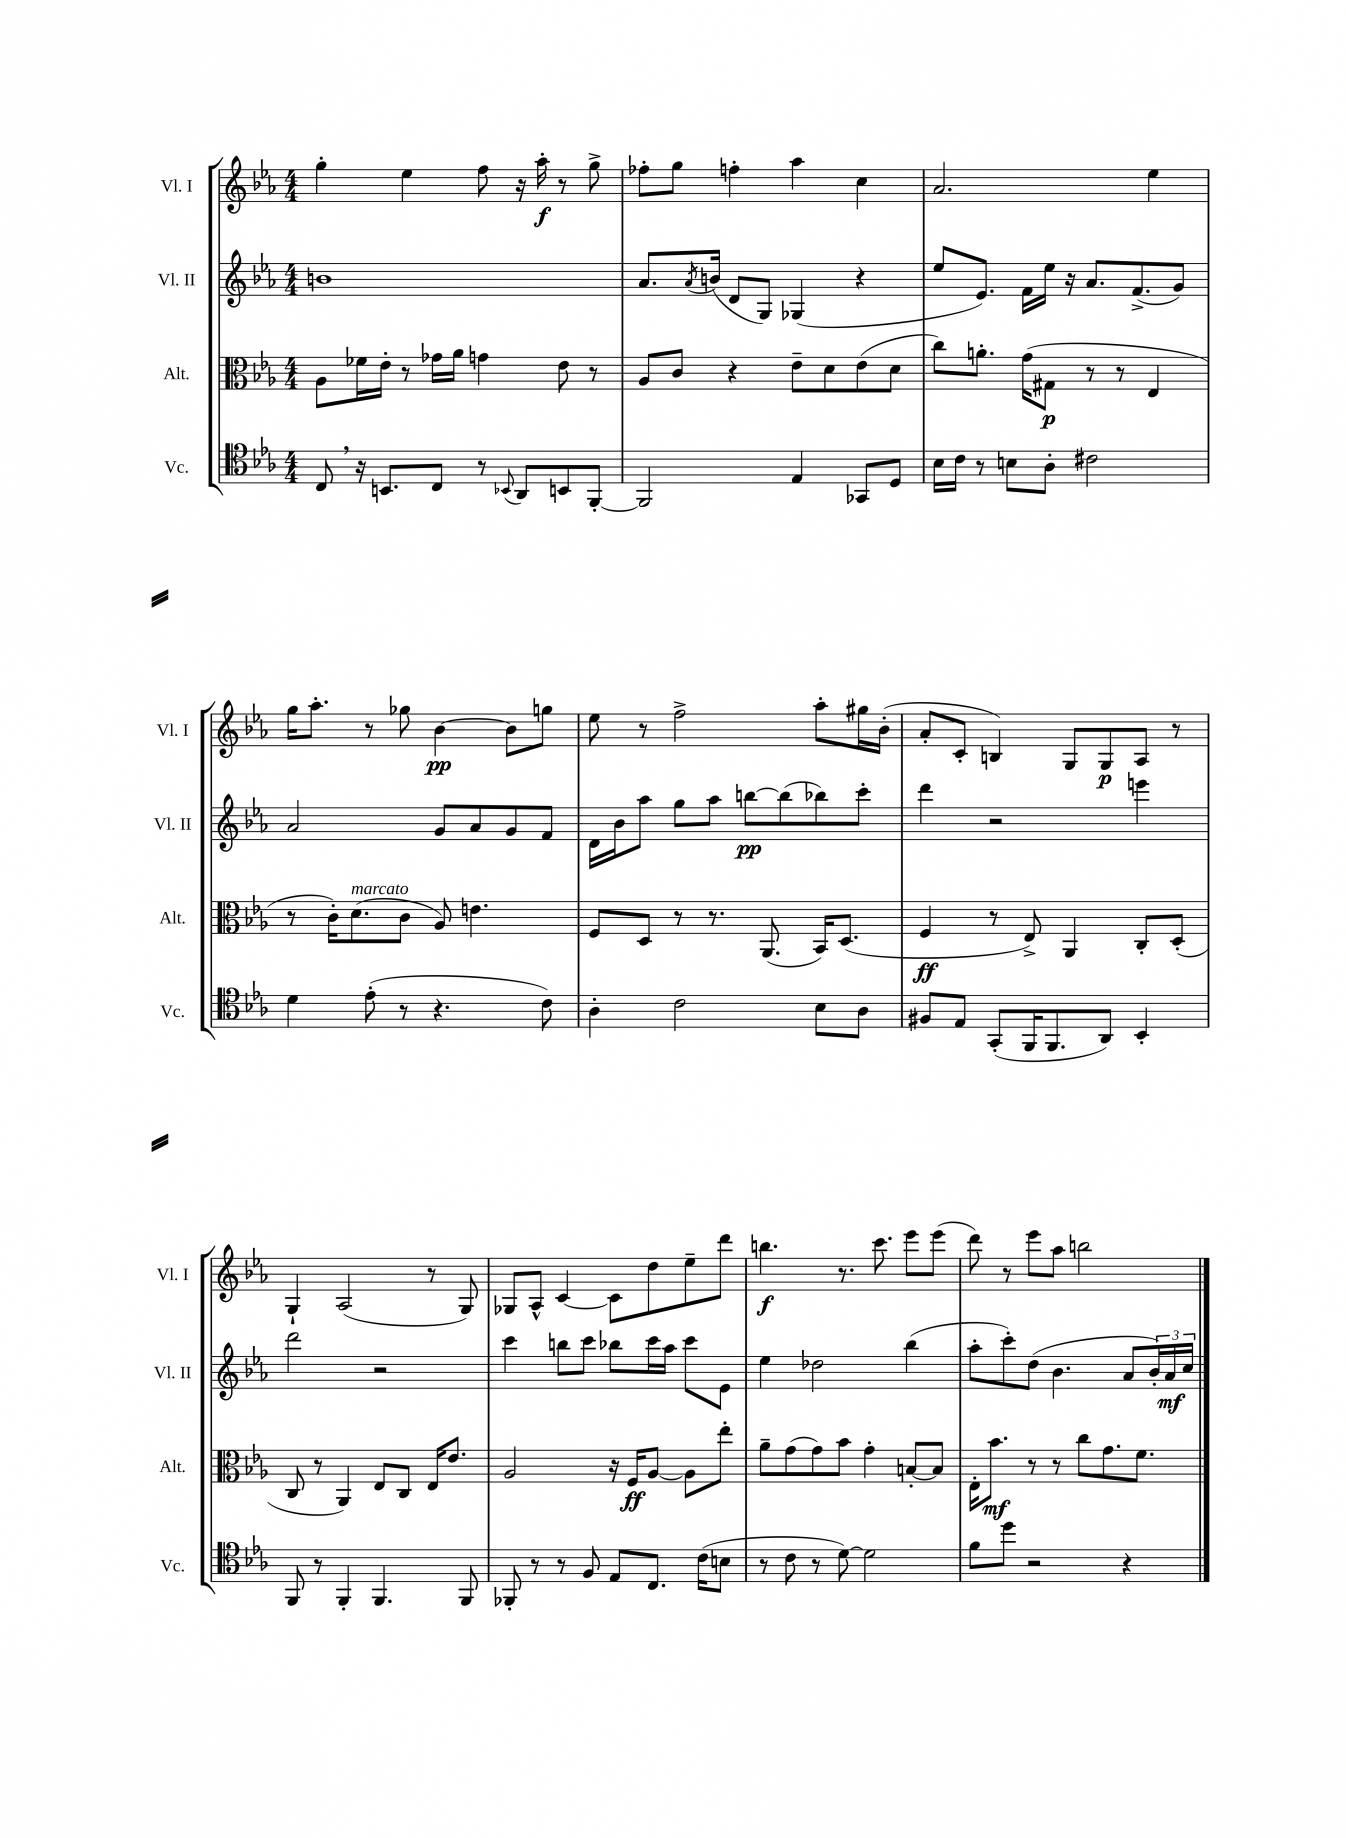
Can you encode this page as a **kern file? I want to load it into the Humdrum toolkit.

**kern	**kern	**dynam	**kern	**dynam	**kern	**dynam
*part4	*part3	*part3	*part2	*part2	*part1	*part1
*staff4	*staff3	*staff3	*staff2	*staff2	*staff1	*staff1
*I"Vc.	*I"Alt.	*	*I"Vl. II	*	*I"Vl. I	*
*I'Vc.	*I'Alt.	*	*I'Vl. II	*	*I'Vl. I	*
*clefC4	*clefC3	*	*clefG2	*	*clefG2	*
*k[b-e-a-]	*k[b-e-a-]	*	*k[b-e-a-]	*	*k[b-e-a-]	*
*M4/4	*M4/4	*	*M4/4	*	*M4/4	*
=5	=5	=5	=5	=5	=5	=5
8C,/	8A-\L	.	1bn	.	4gg'\	.
16r	16f-X\L	.	.	.	.	.
8.BBn/L	16e-'\JJ	.	.	.	.	.
.	8r	.	.	.	4ee-\	.
8C/J	16g-X\LL	.	.	.	.	.
.	16a-\JJ	.	.	.	.	.
8r	4gn\	.	.	.	8ff\	.
8qqBB-X/	.	.	.	.	.	.
8AA-/L	.	.	.	.	16r	.
.	.	.	.	.	16aa-'\	f
8BBn/	8e-\	.	.	.	8r	.
[8FF'/J	8r	.	.	.	8gg^\	.
=6	=6	=6	=6	=6	=6	=6
2FF/]	8A-/L	.	8.a-/L	.	8ff-X'\L	.
.	8c/J	.	.	.	8gg\J	.
.	.	.	8qa-/	.	.	.
.	.	.	(16bn/Jk	.	.	.
.	4r	.	8d/L	.	4ffn'\	.
.	.	.	8G/J)	.	.	.
4E-/	8e-~\L	.	(4G-X/	.	4aa-\	.
.	8d\	.	.	.	.	.
8GG-X/L	(8e-\	.	4r	.	4cc\	.
8D/J	8d\J	.	.	.	.	.
=7	=7	=7	=7	=7	=7	=7
16B-\LL	8cc\L)	.	8ee-/L	.	2.a-/	.
16c\JJ	.	.	.	.	.	.
8r	8.an'\J	.	8.e-/J)	.	.	.
8Bn\L	.	.	.	.	.	.
.	(16g\KL	.	16f\LL	.	.	.
8A-'\J	8G#X\J	p	16ee-\JJ	.	.	.
.	.	.	16r	.	.	.
2c#X\	8r	.	8.a-/L	.	.	.
.	8r	.	.	.	.	.
.	.	.	(8.f^/	.	.	.
.	4E-/	.	.	.	4ee-\	.
.	.	.	8g/J)	.	.	.
!!LO:LB:g=z
=8	=8	=8	=8	=8	=8	=8
4d\	8r	.	2a-/	.	16gg\KL	.
.	.	.	.	.	8.aa-'\J	.
.	16c'\KL)	.	.	.	.	.
!	!LO:TX:a:i:t=marcato	!	!	!	!	!
.	(8.d\	.	.	.	.	.
(8e-'\	.	.	.	.	8r	.
8r	8c\J	.	.	.	8gg-X\	.
4.r	8A-/)	.	8g/L	.	[4b-\	pp
.	4.en\	.	8a-/	.	.	.
.	.	.	8g/	.	8b-\L]	.
8c\)	.	.	8f/J	.	8ggn\J	.
=9	=9	=9	=9	=9	=9	=9
4A-'\	8F/L	.	16d\LL	.	8ee-\	.
.	.	.	16b-\J	.	.	.
.	8D/J	.	8aa-\J	.	8r	.
2c\	8r	.	8gg\L	.	2ff^\	.
.	8.r	.	8aa-\J	.	.	.
.	.	.	[8bbn\L	pp	.	.
.	(8.AA-/	.	.	.	.	.
.	.	.	(8bb\]	.	.	.
8B-\L	16BB-/KL)	.	8bb-X\)	.	8aa-'\L	.
.	(8.D/J	.	.	.	.	.
8A-\J	.	.	8ccc'\J	.	16gg#X\L	.
.	.	.	.	.	(16b-'\JJ	.
=10	=10	=10	=10	=10	=10	=10
8F#X/L	4F/	ff	4ddd\	.	8a-'/L	.
8E-/J	.	.	.	.	8c'/J	.
(8GG'/L	8r	.	2r	.	4Bn/)	.
16FF/K	8E-^/)	.	.	.	.	.
8.FF/	.	.	.	.	.	.
.	4AA-/	.	.	.	8G/L	.
8AA-/J)	.	.	.	.	8G/	p
4BB-'/	8C'/L	.	4eeen\	.	8A-/J	.
.	(8D'/J	.	.	.	8r	.
!!LO:LB:g=z
=11	=11	=11	=11	=11	=11	=11
8FF/	8C/	.	2ddd\	.	4G`/	.
8r	8r	.	.	.	.	.
4FF'/	4AA-/)	.	.	.	(2A-/	.
4.FF/	8E-/L	.	2r	.	.	.
.	8C/J	.	.	.	.	.
.	16E-/KL	.	.	.	8r	.
.	8.e-/J	.	.	.	.	.
8FF/	.	.	.	.	8G/)	.
=12	=12	=12	=12	=12	=12	=12
8FF-X'/	2A-/	.	4ccc\	.	8G-X/L	.
8r	.	.	.	.	8A-^^/J	.
8r	.	.	8bbn\L	.	[4c/	.
8F/	.	.	8ccc\J	.	.	.
8E-/L	16r	.	8bb-X\L	.	8c\L]	.
.	16F/KL	ff	.	.	.	.
8.C/J	[8A-/J	.	16ccc\L	.	8dd\	.
.	.	.	16aa-\JJ	.	.	.
.	8A-\L]	.	8ccc\L	.	8ee-~\	.
(16c\KL	.	.	.	.	.	.
8Bn\J	8ee-'\J	.	8e-\J	.	8ddd\J	.
=13	=13	=13	=13	=13	=13	=13
8r	8a-~\L	.	4ee-\	.	4.bbn\	f
8c\	(8g\	.	.	.	.	.
8r	8g\)	.	2dd-X\	.	.	.
[8d\)	8b-\J	.	.	.	8.r	.
2d\]	4g'\	.	.	.	.	.
.	.	.	.	.	8.ccc\	.
.	[8Bn'/L	.	(4bb-\	.	8eee-\L	.
.	8B/J]	.	.	.	(8eee-\J	.
=14	=14	=14	=14	=14	=14	=14
8f\L	16E-'\KL	.	8aa-'\L	.	8ddd\)	.
.	8.b-\J	mf	.	.	.	.
8dd\J	.	.	8ccc'\)	.	8r	.
2r	8r	.	(8dd\J	.	8eee-\L	.
.	8r	.	4.b-\	.	8aa-\J	.
.	8cc\L	.	.	.	2bbn\	.
.	8.g\	.	.	.	.	.
4r	.	.	8a-/L	.	.	.
.	8.f\J	.	.	.	.	.
.	.	.	24b-'/L)	.	.	.
.	.	.	24a-/	mf	.	.
.	.	.	24cc/JJ	.	.	.
==	==	==	==	==	==	==
*-	*-	*-	*-	*-	*-	*-
